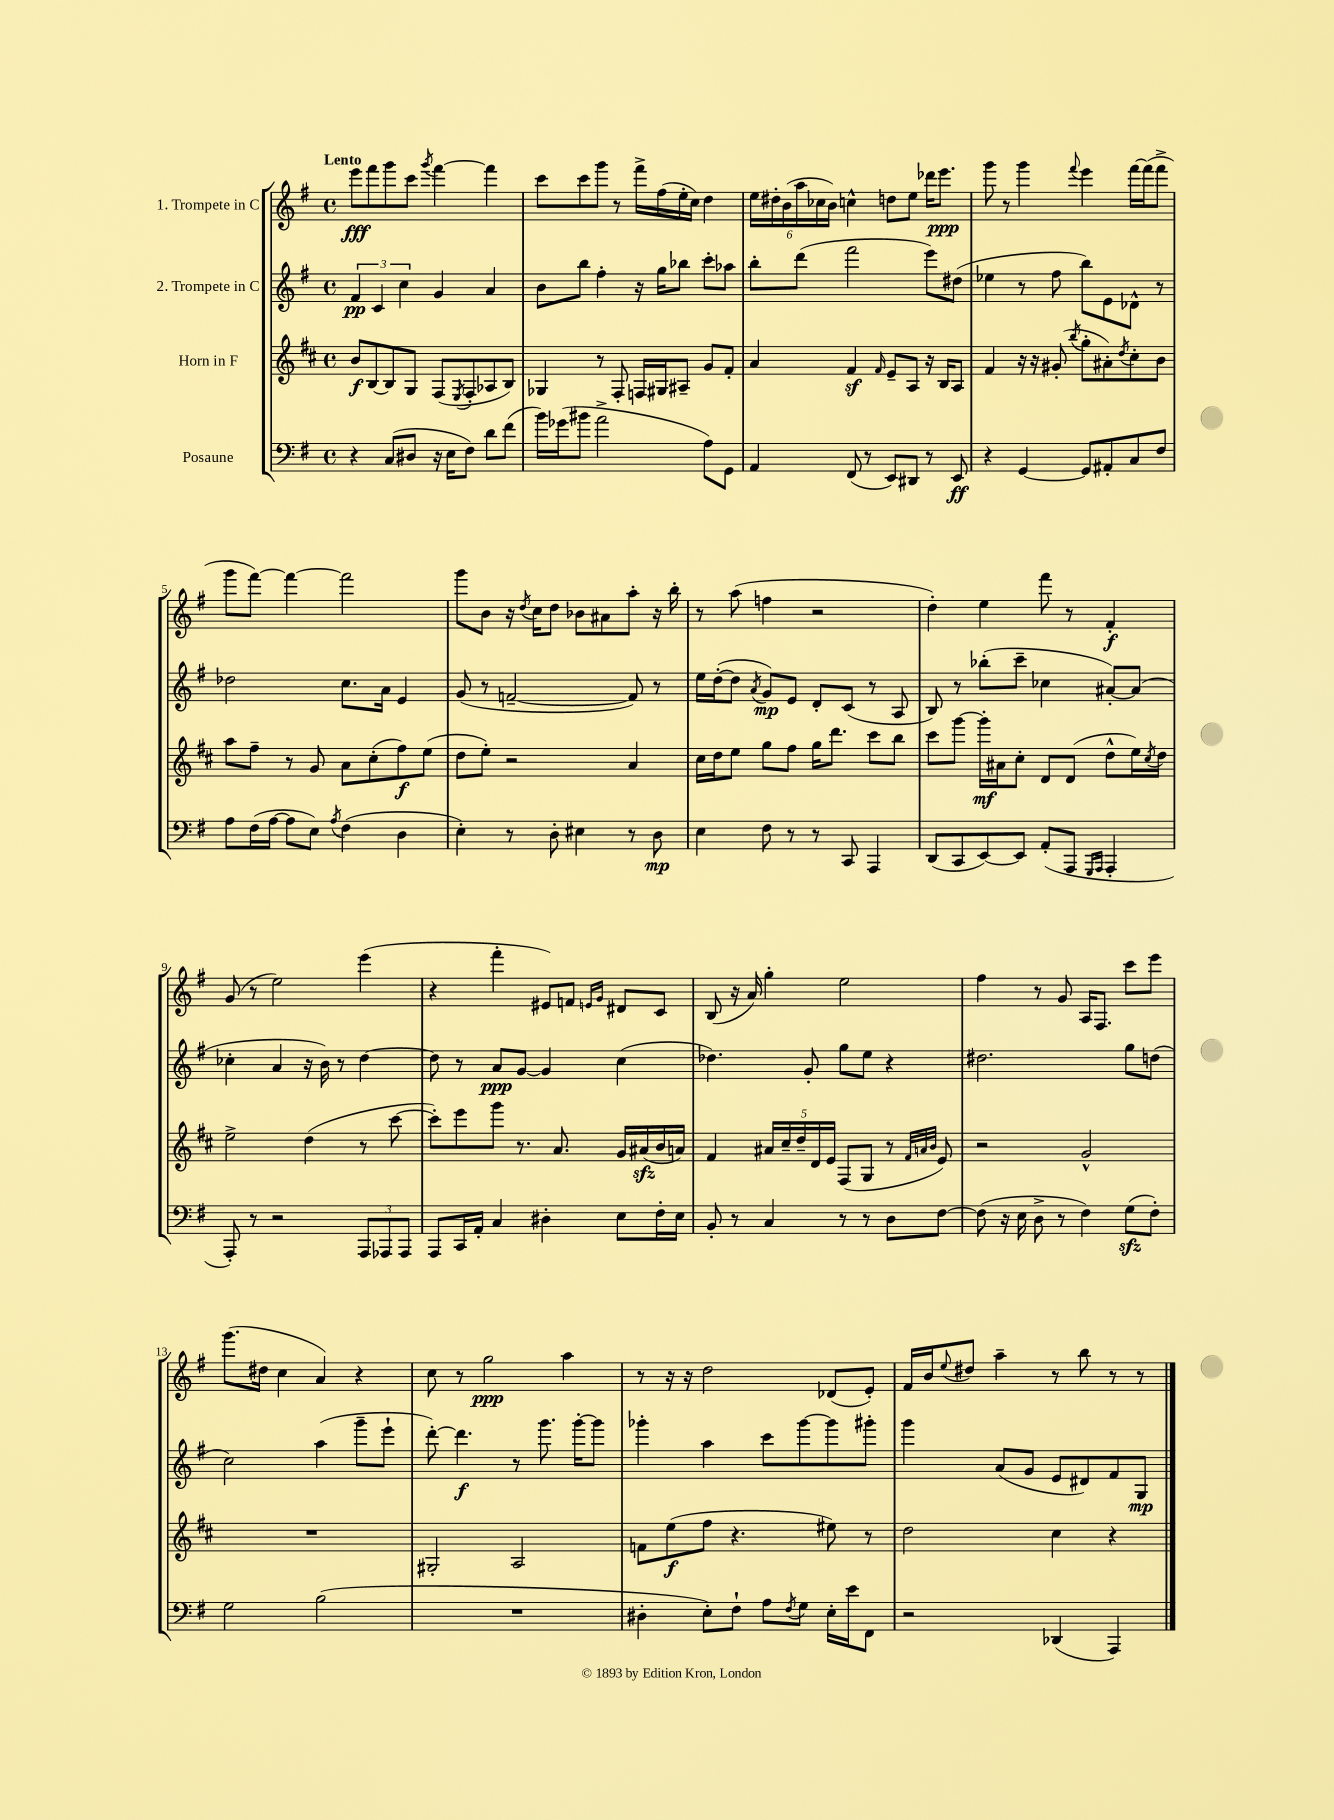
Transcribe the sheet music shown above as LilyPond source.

<<
\new StaffGroup <<
\new Staff = "s0" \with { instrumentName = "1. Trompete in C" } {
    \clef treble \key g \major \defaultTimeSignature \time 4/4 \tempo "Lento"
    e'''8\fff fis'''8 g'''8 c'''8 \acciaccatura { g'''8 } fis'''4~ fis'''4 |
    c'''8 c'''8 g'''8 r8 fis'''16-> fis''16( e''16-. c''16) d''4 |
    \tuplet 6/4 { e''16 dis''16-. b'16( a''16 ces''16 b'16) } c''4-^ d''8 e''8 des'''16 e'''8.\ppp |
    g'''8 r8 g'''4 \appoggiatura { fis'''8 } e'''4 fis'''16~ fis'''16( fis'''8-> |
    g'''8 fis'''8~) fis'''4~ fis'''2 |
    g'''8 b'8 r16 \acciaccatura { d''8 } c''16 d''8 bes'8 ais'8 a''8-. r16 b''16-. |
    r8 a''8( f''4 r2 |
    d''4-.) e''4 fis'''8 r8 fis'4-.\f |
    g'8( r8 e''2) e'''4( |
    r4 fis'''4-. eis'8) f'8 \grace { e'16 g'16 } dis'8 c'8 |
    b8( r16 a'16) g''4-. e''2 |
    fis''4 r8 g'8 a16 fis8. c'''8 e'''8 |
    g'''8.( dis''16 c''4 a'4) r4 |
    c''8 r8 g''2\ppp a''4 |
    r8 r16 r16 d''2 des'8( e'8-.) |
    fis'16 b'16 \appoggiatura { e''8 } dis''8 a''4-- r8 b''8 r8 r8 \bar "|." |
}
\new Staff = "s1" \with { instrumentName = "2. Trompete in C" } {
    \clef treble \key g \major \defaultTimeSignature \time 4/4
    \tuplet 3/2 { fis'4\pp c'4 c''4 } g'4 a'4 |
    b'8 b''8 fis''4-. r16 g''16 bes''8 c'''8-. aes''8 |
    b''8-. d'''8( fis'''2 e'''8) dis''8( |
    ees''4 r8 fis''8 b''8) e'8 des'8-^ r8 |
    des''2 c''8. a'16 e'4 |
    g'8( r8 f'2~-- f'8) r8 |
    e''16 d''16~-.( d''8 \acciaccatura { a'8 } g'8\mp) e'8 d'8-. c'8( r8 a8 |
    b8) r8 bes''8-.( c'''8-- ces''4 ais'8~-.) ais'8( |
    ces''4-. a'4 r16 b'16) r8 d''4~ |
    d''8 r8 a'8\ppp g'8~ g'4 c''4( |
    des''4.) g'8-. g''8 e''8 r4 |
    dis''2. g''8 d''8( |
    c''2) a''4( g'''8-- e'''8-! |
    d'''8~-.) d'''4.\f r8 g'''8. g'''16~-. g'''8 |
    ges'''4-. a''4 c'''8 ges'''8~ ges'''8 gis'''8-. |
    g'''4 a'8( g'8 e'8 dis'8) fis'8 g8\mp \bar "|." |
}
\new Staff = "s2" \with { instrumentName = "Horn in F" } {
    \clef treble \key d \major \defaultTimeSignature \time 4/4
    b'8\f b8~ b8 g8 fis8( \acciaccatura { e8 } fis8-. aes8 b8) |
    ges4 r8 fis8-. f16 gis16 ais8-- g'8 fis'8-. |
    a'4 fis'4\sf \grace { fis'16 } e'8-- a8 r16 b16 a8 |
    fis'4 r16 r16 gis'8-.( \acciaccatura { b''8 } g''8-. ais'8-.) \acciaccatura { d''8 } cis''8-. b'8 |
    a''8 fis''8-- r8 g'8 a'8 cis''8-.( fis''8\f) e''8( |
    d''8 e''8-.) r2 a'4 |
    cis''16 d''16 e''8 g''8 fis''8 g''16 d'''8. cis'''8 b''8 |
    cis'''8 g'''8~ g'''16-.\mf ais'16 cis''8-. d'8 d'8( d''8-^ e''16) \acciaccatura { cis''8 } d''16 |
    e''2-> d''4( r8 cis'''8~ |
    cis'''8-.) e'''8 g'''8 r8. a'8. g'16 ais'16\sfz( b'16 a'16) |
    fis'4 \tuplet 5/4 { ais'16 cis''16-- d''16-- d'16 e'16 } fis8( g8 r8 \grace { fis'32 a'32 b'32 } e'8) |
    r2 g'2-^ |
    R1 |
    gis2-. a2 |
    f'8 e''8\f( fis''8 r4. eis''8) r8 |
    d''2 cis''4 r4 \bar "|." |
}
\new Staff = "s3" \with { instrumentName = "Posaune" } {
    \clef bass \key g \major \defaultTimeSignature \time 4/4
    r4 c8( dis8 r16 e16 fis8) d'8 fis'8( |
    b'16) ges'16( bis'8 a'2-> a8) g,8 |
    a,4 fis,8( r8 e,8) dis,8 r8 e,8\ff |
    r4 g,4~ g,8 ais,8-. c8 fis8 |
    a8 fis16( a16~ a8 e8) \acciaccatura { a8 } fis4( d4 |
    e4-.) r8 d8-. eis4 r8 d8\mp |
    e4 fis8 r8 r8 c,8 a,,4 |
    d,8( c,8 e,8~) e,8 a,8-.( a,,8 \grace { g,,16 a,,16 } a,,4-. |
    a,,8-.) r8 r2 \tuplet 3/2 { a,,8 aes,,8 aes,,8 } |
    a,,8 c,16 a,16-. c4 dis4-. e8 fis16-. e16 |
    b,8-. r8 c4 r8 r8 d8 fis8~ |
    fis8( r16 e16 d8-> r8 fis4) g8\sfz( fis8-.) |
    g2 b2( |
    R1 |
    dis4-. e8-.) fis8-! a8 \acciaccatura { fis8 } g8 e16-. e'16 fis,8 |
    r2 des,4( a,,4) \bar "|." |
}
>>
>>
